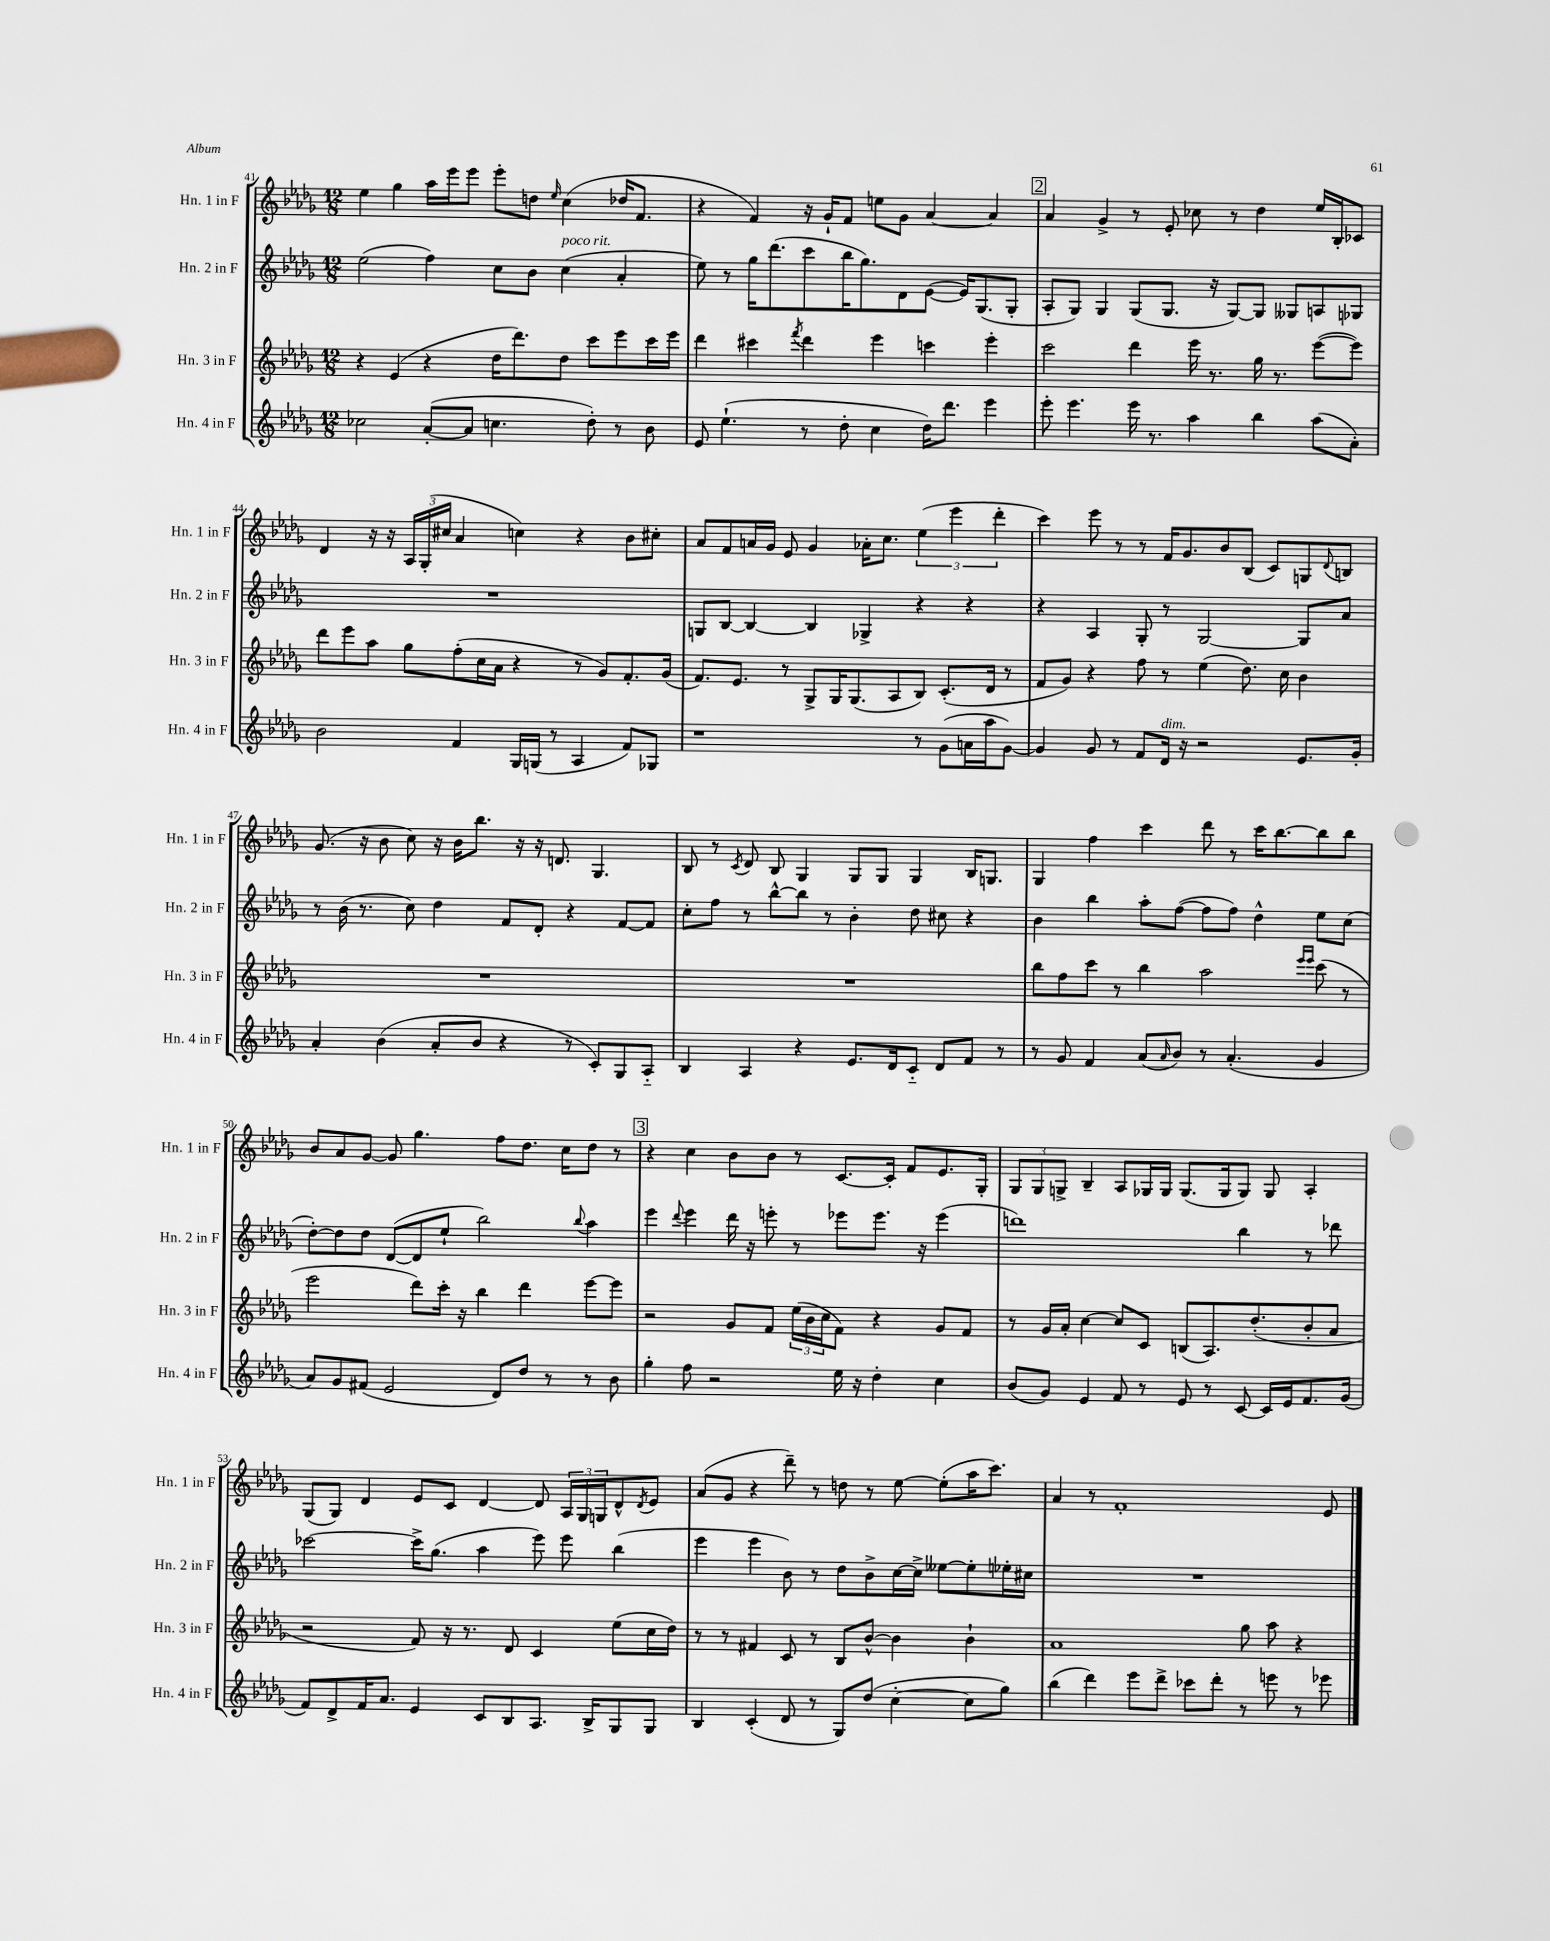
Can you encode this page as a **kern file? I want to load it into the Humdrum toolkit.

**kern	**kern	**kern	**kern
*staff4	*staff3	*staff2	*staff1
*clefG2	*clefG2	*clefG2	*clefG2
*k[b-e-a-d-g-]	*k[b-e-a-d-g-]	*k[b-e-a-d-g-]	*k[b-e-a-d-g-]
*M12/8	*M12/8	*M12/8	*M12/8
2cc-	4r	(2ee-	4ee-
.	(4e-	.	4gg-
([8a-'	4r	4ff)	16aa-
.	.	.	16eee-
8a-]	.	.	8eee-
4.cc	16dd-	8cc	8eee-'
.	8.ddd-)	.	.
.	.	8b-	8dd
.	.	.	16qqee-
.	8dd-	(4cc	(4cc
8dd-')	8ccc	.	.
8r	8eee-	4a-'	16dd-
.	.	.	8.f
8b-	16ccc	.	.
.	16eee-	.	.
=	=	=	=
8e-	4ddd-	8ee-)	4r
(4.ee-`	.	8r	.
.	4ccc#	16gg-	4f)
.	.	(8.ddd-	.
.	8qfff	.	.
8r	4ddd-	8ccc	16r
.	.	.	16g-`
8dd-'	.	16bb-	8f
.	.	8.gg-)	.
4cc	4eee-	.	8ee
.	.	8d-	8g-
16dd-)	4ccc	([8e-	[4a-
8.ddd-	.	.	.
.	.	16e-])	.
.	.	(8.G-	.
4eee-	4eee-'	.	4a-]
.	.	8G-'	.
=	=	=	=
8eee-'	2ccc	8A-'	4a-
4.eee-	.	8G-)	.
.	.	4G-	4g-^
16eee-	4ddd-	(8G-	8r
8.r	.	.	.
.	.	8.G-	8e-'
4aa-	16eee-	.	8cc-
.	8.r	16r	.
.	.	[8G-)	8r
4bb-	16gg-	8G-]	4dd-
.	8.r	.	.
.	.	8G--	.
(8aa-	([8eee-	8A	16ee-
.	.	.	16B-'
8a-')	8eee-])	8G-	8c-
=	=	=	=
2b-	8ddd-	1.r	4d-
.	8eee-	.	.
.	8aa-	.	16r
.	.	.	16r
.	8gg-	.	24A-
.	.	.	(24G-'
.	.	.	24cc#
4f	(8ff'	.	4a-
.	16cc	.	.
.	16a-	.	.
16G-	4r	.	4cc)
(16G	.	.	.
8r	.	.	.
4A-	8r	.	4r
.	8g-)	.	.
8f)	8.f'	.	8b-
8G-	.	.	8cc#'
.	(16g-	.	.
=	=	=	=
1r	8.f)	8G	8a-
.	.	[8B-	8f
.	8.e-	.	.
.	.	4B-_	16a
.	.	.	16g-
.	8r	.	8e-
.	8G-^	4B-]	4g-
.	16G-	.	.
.	(8.G-	.	.
.	.	4G-^	16a-'
.	.	.	8.cc
.	8A-	.	.
8r	8B-)	4r	(6ee-
(8g-	(8.c'	.	.
.	.	.	6eee-
16a	.	4r	.
16aa-	16d-	.	.
.	.	.	6ddd-'
[8g-)	8r	.	.
=	=	=	=
4g-]	8f	4r	4ccc)
.	8g-)	.	.
8g-	4r	4A-	8eee-
8r	.	.	8r
8f	8ff	8G-'	8r
16d-	8r	8r	16f
16r	.	.	8.g-
2r	(4ee-	[2G-	.
.	.	.	8b-
.	8.dd-)	.	(8B-
.	.	.	8c)
.	16cc	.	.
8.e-	4b-	8G-]	8G
.	.	.	8qqd-
.	.	8a-	8B
16g-'	.	.	.
=	=	=	=
4a-'	1.r	8r	(8.g-
.	.	(16b-	.
.	.	8.r	16r
(4b-	.	.	8b-
.	.	8cc)	8cc)
8a-'	.	4dd-	16r
.	.	.	16b-
8b-	.	.	8.bb-
4r	.	8f	.
.	.	.	16r
.	.	8d-'	16r
.	.	.	8.d
8r	.	4r	.
8c')	.	.	4.G-
8G-	.	[8f	.
8A-'~	.	8f]	.
=	=	=	=
4B-	1.r	8cc'	8B-
.	.	8ff	8r
.	.	.	8qc
4A-	.	8r	8d-
.	.	[8bb-^^	8B-
4r	.	8bb-]	4G-
.	.	8r	.
8.e-	.	4b-'	8G-
.	.	.	8G-
16d-	.	.	.
8c'~	.	8dd-	4G-
8d-	.	8cc#	.
8f	.	4r	16B-
.	.	.	8.G
8r	.	.	.
=	=	=	=
8r	8bb-	4b-	4G-
8g-	8ff	.	.
4f	8ccc	4bb-	4ff
.	8r	.	.
(8a-	4bb-	8aa-'	4ccc
16qqa-	.	.	.
8b-)	.	([8ff	.
8r	2aa-	8ff]	8ddd-
(4.a-'	.	8ff)	8r
.	.	4dd-^^	16ccc
.	.	.	[8.bb-
.	16qqeee-	.	.
.	16qqeee-	.	.
4g-	(8ccc	8ee-	8bb-]
.	8r	(8cc	8bb-
=	=	=	=
8a-)	2eee-	[8dd-')	8b-
8g-	.	8dd-]	8a-
(8f#	.	8dd-	[8g-
2e-	.	([8d-	8g-]
.	8ddd-)	8d-]	4.gg-
.	16ccc'	8ee-`	.
.	16r	.	.
.	4bb-	2bb-)	.
8d-)	.	.	8ff
8dd-	4ddd-	.	8.dd-
8r	.	.	.
.	.	.	16cc
.	.	8qqbb-	.
8r	[8eee-	4aa-	8dd-
8b-	8eee-]	.	8r
=	=	=	=
4gg-'	2r	4eee-	4r
.	.	8qqddd-	.
8ff	.	4eee-	4cc
2r	.	.	.
.	8g-	16ddd-	8b-
.	.	16r	.
.	8f	8eee'	8b-
.	(24ee-	8r	8r
.	24b-	.	.
.	24cc	.	.
16ee-	8f)	8eee-	[8.c
16r	.	.	.
4dd-'	4r	8.eee-	.
.	.	.	16c']
.	.	.	8f
.	.	16r	.
4cc	8g-	(4eee-	8.e-
.	8f	.	.
.	.	.	16G-'
=	=	=	=
(8b-	8r	1ddd)	12G-
.	.	.	12G-
8g-)	16g-	.	.
.	.	.	12G^
.	16a-'	.	.
4e-	[4cc	.	4B-~
8f	8cc]	.	8A-
8r	8c	.	16G-
.	.	.	16G-
8e-	(8B	.	(8.G-
8r	8.A-)	.	.
.	.	.	16G-
[8c	.	4bb-	8G-)
.	(8.dd-'	.	.
16c]	.	.	8G-
16e-	.	.	.
8.f	8b-'	8r	4A-'
.	8a-	8ddd-	.
(16g-	.	.	.
=	=	=	=
8f)	2r	[2ccc-	(8G-
8d-^	.	.	8G-)
16f	.	.	4d-
8.a-	.	.	.
4e-	8f)	16ccc-^]	8e-
.	.	(8.gg-	.
.	16r	.	8c
.	8.r	.	.
8c	.	4aa-	[4d-
8B-	8d-	.	.
8.A-	4c	8eee-)	8d-]
.	.	8eee-	24A-
.	.	.	24G-
16B-^	.	.	.
.	.	.	24G
8G-	(8ee-	(4bb-	8d-^^
.	.	.	8qd-
8G-	16cc	.	8e-
.	16dd-)	.	.
=	=	=	=
4B-	8r	4eee-	(8a-
.	8r	.	8g-
(4c'	4f#	4eee-	4r
8d-	8c	8b-)	8ddd-~)
8r	8r	8r	8r
8G-)	8B-	8dd-	8dd
(8dd-	[8b-^^	8b-^	8r
[4cc'	4b-]	[16cc	[8ee-
.	.	16cc^]	.
.	.	[8ee--	(8ee-']
8cc]	4b-`	8ee--']	16aa-
.	.	.	8.ccc)
8gg-)	.	16ee-'	.
.	.	16cc#	.
=	=	=	=
(4bb-	1a-	1.r	4a-
4ddd-)	.	.	8r
.	.	.	1f'
8eee-	.	.	.
8ddd-^	.	.	.
8ccc-	.	.	.
8ddd-'	.	.	.
8r	8gg-	.	.
8eee	8aa-	.	.
8r	4r	.	.
8eee-	.	.	8e-
==	==	==	==
*-	*-	*-	*-
